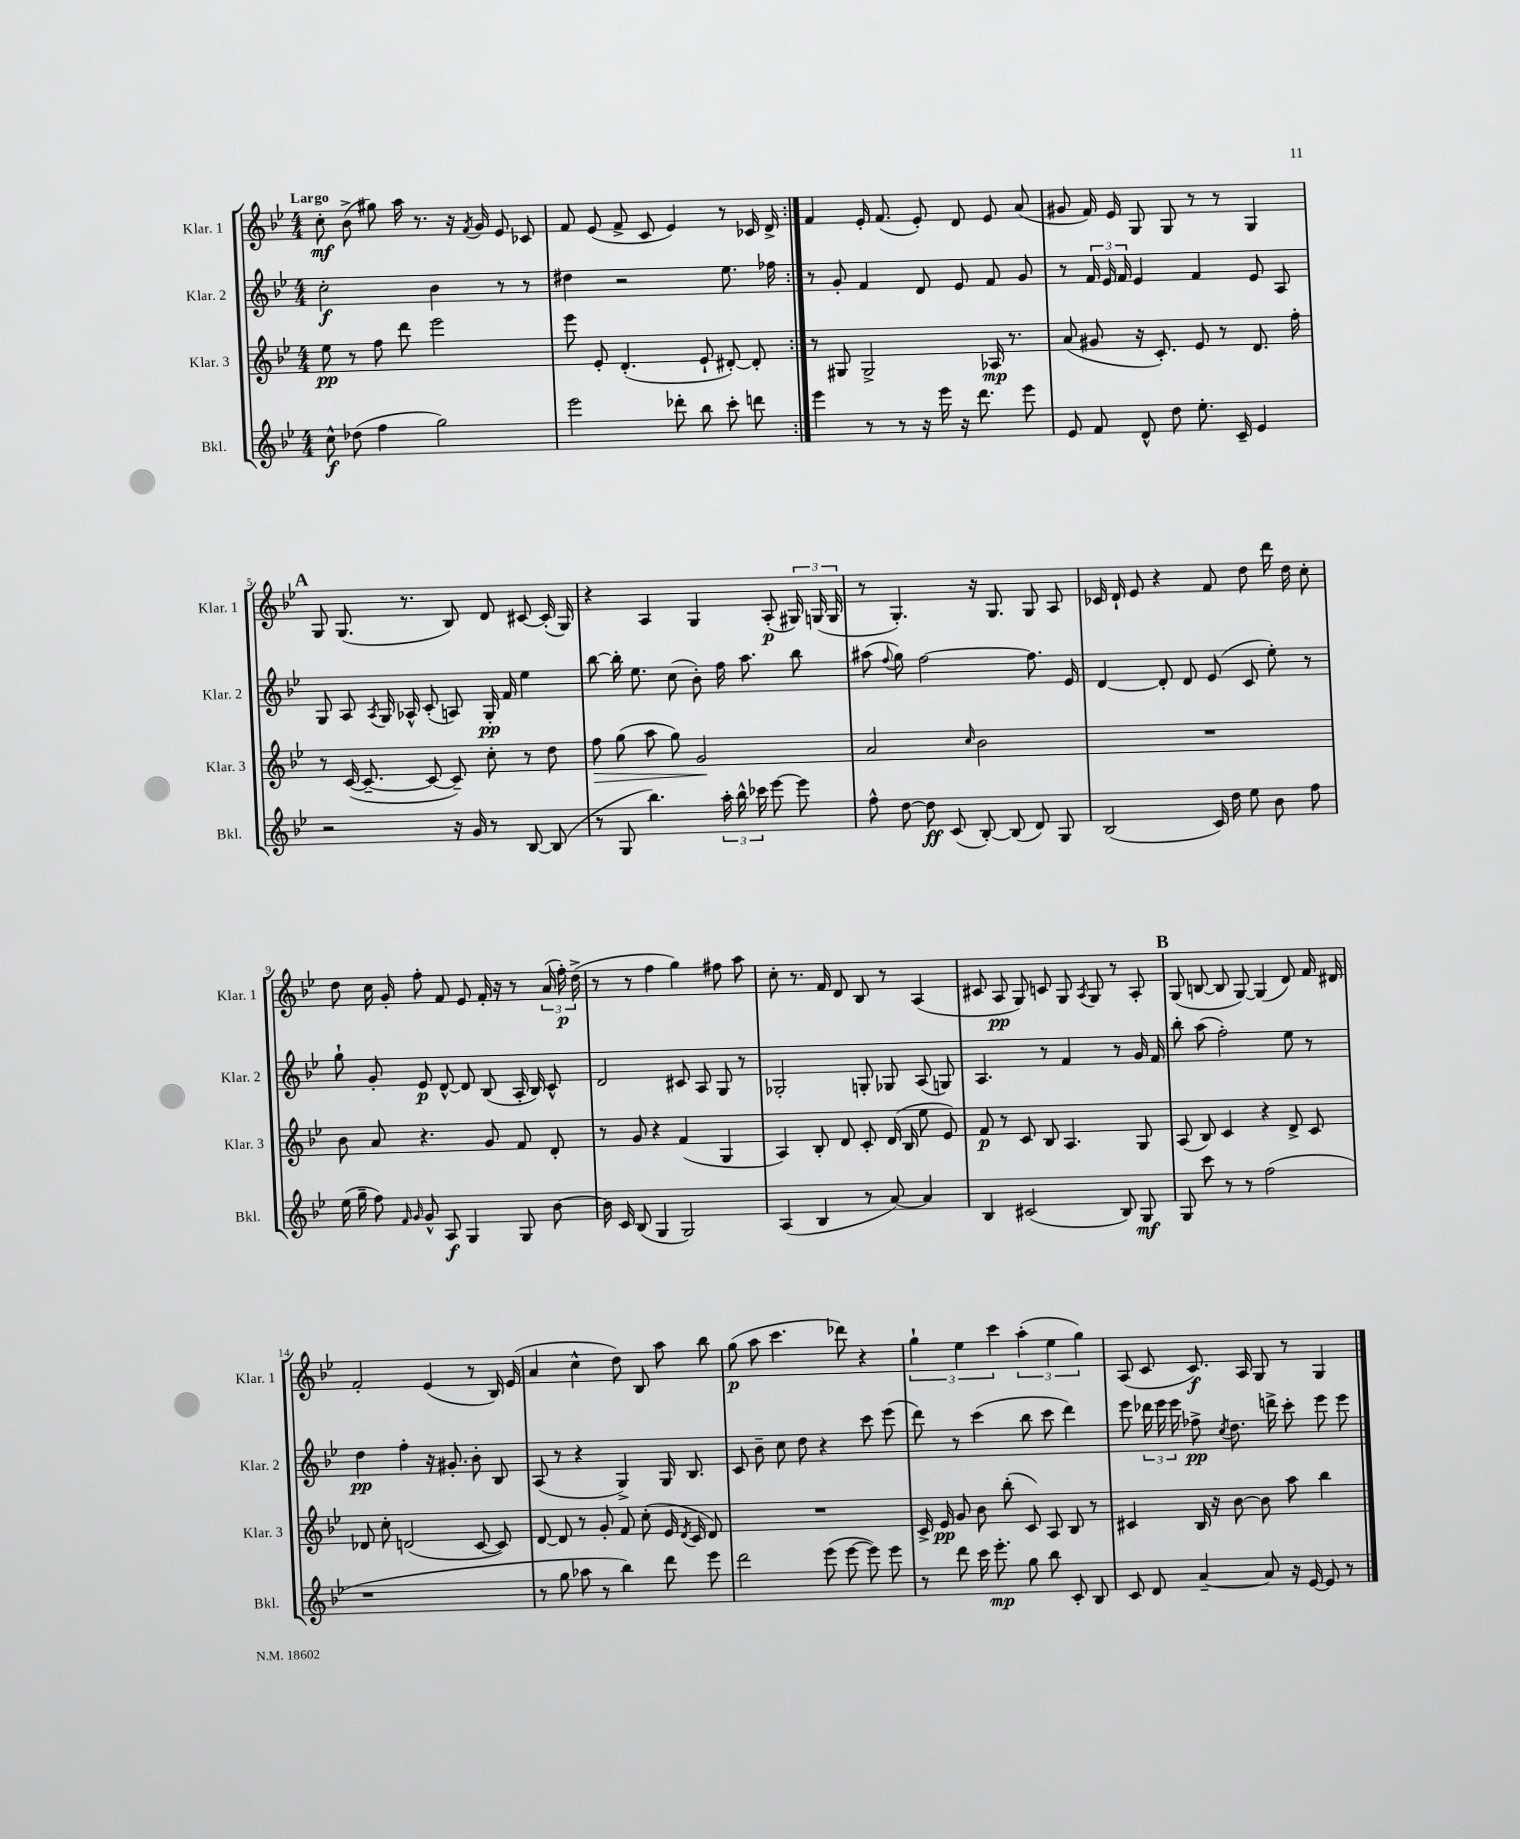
<<
\new StaffGroup <<
\new Staff = "s0" \with { instrumentName = "Klar. 1" shortInstrumentName = "Klar. 1" } {
    \clef treble \key bes \major \numericTimeSignature \time 4/4 \tempo "Largo"
    \autoBeamOff \repeat volta 2 { c''8-.\mf bes'8->( gis''8) a''16 r8. r16 \acciaccatura { f'8 } g'16 ees'8 ces'8 |
    f'8 ees'8( f'8-> c'8 ees'4) r8 ces'16 d'16-> | }
    f'4 ees'16-. f'8.( ees'8-.) d'8 ees'8 a'8( |
    gis'8 f'16) ees'16 g8 g8 r8 r8 g4 |
    \mark \markup { \bold "A" } g8 g8.( r8. bes8) d'8 cis'8~ cis'16-.( g16) |
    r4 a4 g4 a8-.\p( \tuplet 3/2 { gis16) g16( g16 } |
    r8 g4.-.) r16 g8. g8 a8 |
    ces'16 d'16-! ees'8 r4 f'8 d''8 d'''16 d''16 c''8-. |
    d''8 c''16 g'16-. f''8-. f'8 ees'8 f'16-. r16 r8 \tuplet 3/2 { a'16( f''16-.\p) d''16->( } |
    r8 r8 f''4 g''4) fis''8 a''8 |
    c''8-. r8. f'16 d'8 bes8 r8 a4( |
    cis'8 a8\pp g8) c'8 g8 \acciaccatura { a8 } g8 r8 a8-. |
    \mark \markup { \bold "B" } g8( b8~ b8 g8~) g4( d'8) f'16 dis'16 |
    f'2-. ees'4( r8 bes16) ees'16( |
    a'4 c''4-^ d''8) bes8 a''8 bes''8 |
    g''8\p( a''8 c'''4. des'''8) r4 |
    \tuplet 3/2 { g''4-! ees''4 c'''4 } \tuplet 3/2 { a''4-.( ees''4 g''4) } |
    a8( c'8 c'8.\f) a16 g8 r8 g4 \bar "|." |
}
\new Staff = "s1" \with { instrumentName = "Klar. 2" shortInstrumentName = "Klar. 2" } {
    \clef treble \key bes \major \numericTimeSignature \time 4/4
    \autoBeamOff \repeat volta 2 { c''2-.\f bes'4 r8 r8 |
    dis''4 r2 ees''8. fes''16 | }
    r8 g'8-. f'4 d'8 ees'8 f'8 g'8 |
    r8 \tuplet 3/2 { f'16 ees'16 f'16 } ees'4 f'4 ees'8 a8 |
    \mark \markup { \bold "A" } g8 a8 \acciaccatura { a8 } g16 aes16-^ c'8-.( a8) g16-.\pp f'16 ees''4 |
    bes''8~ bes''16-. ees''8. c''8( bes'8-.) f''16 a''8. bes''8 |
    ais''8( \appoggiatura { f''8 } g''8) f''2~ f''8. ees'16 |
    d'4~ d'8-. d'8 ees'8( c'8 ees''8-.) r8 |
    g''8-! g'8-. ees'8\p d'8~-^ d'8 bes8( a16-. bes16) c'8-^ |
    d'2 cis'8 a8 g8 r8 |
    ges2-. g8-. ges8 a8( g8) |
    a4. r8 f'4 r8 g'16 f'16 |
    \mark \markup { \bold "B" } bes''8-. a''8( f''2-.) ees''8 r8 |
    d''4\pp f''4-. r16 gis'8.-. bes'8-. bes8 |
    a8( r8 r4 g4->) g16 bes8. |
    c'8 bes'8-- c''8 d''8 r4 c'''8 ees'''8( |
    d'''8) r8 c'''4( bes''8 c'''8 d'''4) |
    ees'''8 \tuplet 3/2 { des'''16 ees'''16 ees'''16 } fes''8->\pp \acciaccatura { c''8 } d''8. d'''16-> c'''8-. ees'''8 ees'''8 \bar "|." |
}
\new Staff = "s2" \with { instrumentName = "Klar. 3" shortInstrumentName = "Klar. 3" } {
    \clef treble \key bes \major \numericTimeSignature \time 4/4
    \autoBeamOff \repeat volta 2 { ees''8\pp r8 f''8 d'''8 ees'''2 |
    ees'''8 ees'8-. d'4.-.( ees'8-! dis'8~-.) dis'8-. | }
    r8 gis8 gis2-> aes16\mp r8. |
    a'8( gis'8 r16 c'8.-.) ees'8 r8 d'8. f''16-. |
    \mark \markup { \bold "A" } r8 c'16~( c'8.~-- c'8~ c'8--) c''8-. r8 d''8 |
    f''8\> g''8( a''8 g''8) g'2\! |
    a'2 \grace { c''16 } bes'2 |
    R1 |
    bes'8 a'8 r4. g'8 f'8 d'8-. |
    r8 g'8 r4 f'4( g4 |
    a4) bes8-. d'8 c'8-. d'16( bes16 ees''8 ees'8) |
    f'8\p r8 c'8 bes8 a4. g8 |
    \mark \markup { \bold "B" } a8( bes8) c'4 r4 d'8-> c'8 |
    des'8 c''8-. d'2( c'8~ c'8) |
    d'8~ d'8 r8 g'8-. f'8 c''8-.( ees'16 \acciaccatura { d'8 } c'16 d'8) |
    R1 |
    c'16-> ees'16\pp g'8 bes'8 bes''8-.( c'8) a8 bes8 r8 |
    cis'4 bes16 r16 bes'8~ bes'8 a''8 bes''4 \bar "|." |
}
\new Staff = "s3" \with { instrumentName = "Bkl." shortInstrumentName = "Bkl." } {
    \clef treble \key bes \major \numericTimeSignature \time 4/4
    \autoBeamOff \repeat volta 2 { c''8-^\f des''8( f''4 g''2) |
    ees'''2 des'''8-. bes''8 c'''8-. d'''8 | }
    ees'''4 r8 r8 r16 ees'''16 r16 d'''8. ees'''8 |
    ees'8 f'8 d'8-^ d''8 ees''8.-. c'16-- ees'4 |
    \mark \markup { \bold "A" } r2 r16 g'16 r8 bes8~ bes8( |
    r8 g8 bes''4.) \tuplet 3/2 { a''16-. bes''16-^ ces'''16 } ees'''8~ ees'''8 |
    f''8-^ d''8~ d''8\ff c'8( bes8~-.) bes8( d'8) g8 |
    bes2( c'16) d''16 ees''8 bes'8 f''8 |
    ees''16( g''16-- f''8) \grace { f'16 g'16 } g'8-^ a8\f g4 g8 bes'8~ |
    bes'16 c'16 bes8( g4 g2) |
    a4( bes4 r8 a'8~) a'4 |
    bes4 cis'2( bes8) g8\mf |
    \mark \markup { \bold "B" } g8 c'''8 r8 r8 f''2( |
    r1 |
    r8 g''8 aes''8 r8 bes''4) d'''8 ees'''8 |
    d'''2 ees'''8( ees'''8~ ees'''8) ees'''8 |
    r8 d'''8 c'''16 ees'''8.-.\mp g''8 bes''8 c'8-. bes8 |
    c'8 d'8 a'4~-- a'8 r16 ees'16~ ees'8 r8 \bar "|." |
}
>>
>>
